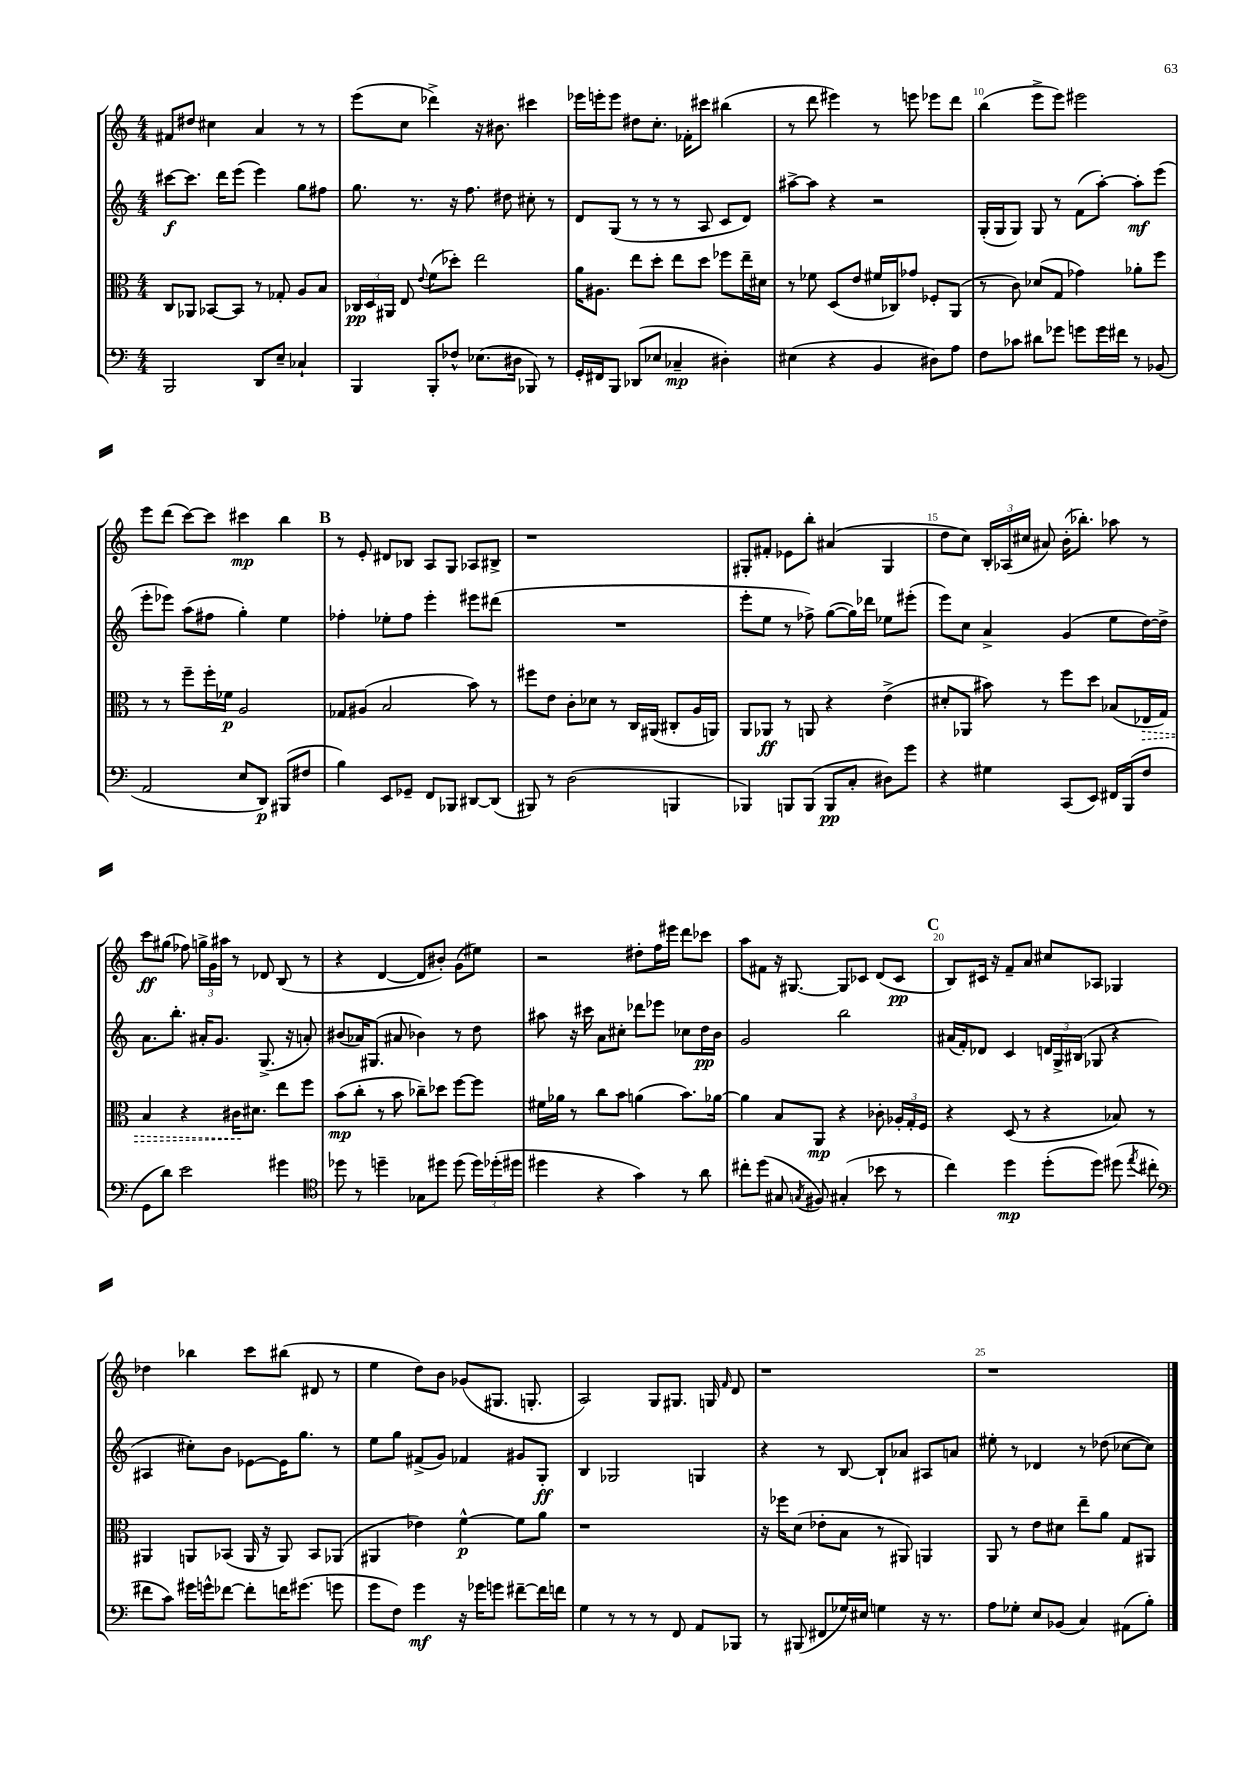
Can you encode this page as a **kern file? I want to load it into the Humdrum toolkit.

**kern	**kern	**kern	**kern
*staff4	*staff3	*staff2	*staff1
*clefF4	*clefC3	*clefG2	*clefG2
*k[]	*k[]	*k[]	*k[]
*M4/4	*M4/4	*M4/4	*M4/4
2BBB/	8C/L	[8ccc#\L	8f#/L
.	8AA-/J	8.ccc#\]J	8dd#/J
.	[8BB-/L	.	4cc#\
.	.	16ddd\LK	.
.	8BB-/]J	(8eee\J	.
8DD/L	8r	4eee\)	4a/
8E~/J	8G-'/	.	.
4C-`/	8A/L	8gg\L	8r
.	8B/J	8ff#\J	8r
=	=	=	=
4BBB/	24C-/LL	8.gg\	(8eee\L
.	24D/	.	.
.	24AA#/JJ	.	.
.	8E/	.	8cc\J
.	.	8.r	.
.	8qqe/	.	.
8BBB'/L	(8f\L	.	4ddd-^\)
8F-^^/J	8dd-'\J)	16r	.
.	.	8.ff\	.
(8.E-\L	2ee\	.	16r
.	.	.	8.b#\
.	.	8dd#\	.
16D#\Jk	.	.	.
8BBB-/)	.	8cc#'\	4ccc#\
8r	.	8r	.
=	=	=	=
16GG'/LL	16a\LK	8d/L	16eee-\LL
16FF#/J	8.A#\J	.	16eee'\J
8BBB/J	.	(8G/J	8eee\J
(8DD-/L	8ee\L	8r	8dd#\L
8E-/J	8dd'\J	8r	8.cc'\J
4C-~/	8ee\L	8r	.
.	.	.	16f-'\LK
.	8dd\J	8A/	8ccc#\J
4D#'\)	8ff-\L	8c/L	(4bb#\
.	16ee~\L	8d/J)	.
.	16d#\JJ	.	.
=	=	=	=
(4E#\	8r	[8aa#^\L	8r
.	8f-\	8aa#\]J	8ddd\
4r	(8D/L	4r	4eee#\)
.	8e/J	.	.
4BB/	16f#/LL	2r	8r
.	16C-/J)	.	.
.	8g-/J	.	8eee\
8D#\L)	8F-'/L	.	8eee-\L
8A\J	(8AA/J	.	8ddd\J
=	=	=	=
8F\L	8r	(16G'/LL	(4bb\
.	.	16G/J	.
8c-\J	8c\)	8G/J)	.
8d#\L	(8d-/L	8G/	8eee^\L
8g-\J	8G/J	8r	8eee\J)
8g\L	4g-\)	(8f\L	2eee#\
16g\L	.	[8aa'\J)	.
16f#\JJ	.	.	.
8r	8a-'\L	8aa'\]L	.
(8BB-/	8ff\J	(8eee\J	.
=	=	=	=
2AA/	8r	8eee'\L	8eee\L
.	8r	8eee-\J)	(8ddd\J
.	8ff~\L	(8aa\L	[8ccc\L)
.	16ff'\L	8ff#\J	8ccc\]J
.	16f-\JJ	.	.
8E/L	2A/	4gg'\)	4ccc#\
8DD/J)	.	.	.
(8BBB#/L	.	4ee\	4bb\
8F#/J	.	.	.
=	=	=	=
4B\)	8G-/L	4ff-'\	8r
.	(8A#/J	.	8e'/
8EE/L	2B/	8ee-'\L	8d#/L
8GG-~/J	.	8ff-\J	8B-/J
8FF/L	.	4eee'\	8A/L
8BBB-/J	.	.	8G/J
[8DD#/L	8b\)	8eee#\L	8A-/L
(8DD#/]J	8r	(8ddd#\J	8B#^/J
=	=	=	=
8BBB#/)	8ff#\L	1r	1r
8r	8e\J	.	.
(2D\	8c'\L	.	.
.	8d-\J	.	.
.	8r	.	.
.	16C/LL	.	.
.	(16AA#/JJ	.	.
4BBB/	8C#'/L	.	.
.	16A/L	.	.
.	16AA/JJ)	.	.
=	=	=	=
4BBB-/)	8AA/L	8eee'\L	8G#'/L
.	8AA-/J	8ee\J	8f#'/J
8BBB/L	8r	8r	8e-\L
(8BBB/J	8AA/	8ff-^\)	8bb'\J
8BBB/L	4r	([8gg\L	(4a#/
8C'/J	.	16gg\]L)	.
.	.	16ddd-\JJ	.
8D#\L)	(4e^\	8ee-\L	4G#/
8g\J	.	(8eee#'\J	.
=	=	=	=
4r	8d#'/L	8eee\L)	8dd\L
.	8AA-/J	8cc\J	8cc\J)
4G#\	8b#\)	4a^/	24B'/LL
.	.	.	(24A-/
.	.	.	24cc#/JJ
.	8r	.	8a#/)
(8CC/L	8ff\L	(4g/	(16b'\LK
.	.	.	8.bb-'\J)
8EE/J)	8dd\J	.	.
16FF#/LL	(8B-/L	8ee\L	8aa-\
(16BBB/J	.	.	.
8F/J	16E-/L	[16dd\L)	8r
.	16G/JJ)	16dd^\]JJ	.
=	=	=	=
8GG\L	4B/	8.a\L	8ccc\L
8d\J)	.	.	(8gg#\J
.	.	8.bb'\J	.
2e\	4r	.	8ff-\)
.	.	16a#'/LK	24gg^\LL
.	.	.	24g\
.	.	8.g/J	.
.	.	.	24aa#\JJ
.	16c#\LK	.	8r
.	8.d#\J	.	.
.	.	(8.G^/	8d-/
4g#\	8ee\L	.	(8B/
.	.	16r	.
.	8ff\J	8a'/)	8r
=	=	=	=
*clefC4	*	*	*
8dd-\	(8b\L	(8b#/L	4r
8r	8cc'\J	16a-/K)	.
.	.	(8.G#/J	.
4dd~\	8r	.	[4d/
.	8b\	8a#/	.
8G-\L	8cc-~\L)	4b-\)	8d/]L
8dd#\J	8dd-\J	.	8b#'/J)
(8dd#\	[8ff\L	8r	(8g\L
24dd#\LL)	8ff\]J	8dd\	8ee#\J)
(24dd-'\	.	.	.
24dd#\JJ	.	.	.
=	=	=	=
4dd#\	16f#\LL	8aa#\	2r
.	16a-\JJ	.	.
.	8r	16r	.
.	.	16ccc#\	.
4r	8cc\L	8a\L	.
.	8b\J	8cc#'\J	.
4g\)	(4a\	8ddd-\L	8dd#'\L
.	.	8eee-\J	16ff\L
.	.	.	16eee#\JJ
8r	8.b\L)	8cc-\L	8ddd\L
8a\	.	16dd\L	8ccc-\J
.	[16a-\Jk	16b\JJ	.
=	=	=	=
8cc#'\L	4a-\]	2g/	8aa\L
(8dd\J	.	.	8f#\J
8G#/	8B/L	.	16r
.	.	.	[8.G#/
8qG/	.	.	.
8F#/)	8AA/J	.	.
(4G#'/	4r	2bb\	8G#/]L
.	.	.	8c-/J
8b-\	8c-'\	.	(8d/L
8r	24A-'/LL	.	8c-/J
.	24G'/	.	.
.	24F/JJ	.	.
=	=	=	=
4cc\)	4r	(16a#/LL	8B/L)
.	.	16f'/J)	.
.	.	8d-/J	16c#/Jk
.	.	.	16r
4dd\	(8D/	4c/	8f~/L
.	8r	.	8a/J
(8dd'\L	4r	24d/LL	8cc#/L
.	.	24G^/	.
.	.	(24B#/JJ	.
8dd\J)	.	8G-/	8A-/J
(8dd#\	8B-/)	4r	4G-/
8qee/	.	.	.
8cc#'\	8r	.	.
=	=	=	=
*clefF4	*	*	*
8f#\L	4AA#/	4A#/	4dd-\
8c\J)	.	.	.
16g#\LL	8AA/L	8cc#'\L)	4bb-\
16g^^\J	.	.	.
[8f-\J	(8BB-/J	8b\J	.
8f-'\]L	16AA/	[8e-\L	8ccc\L
.	16r	.	.
16f\K	8AA/)	16e-\]K	(8bb#\J
(8.g#\J	.	8.gg\J	.
.	8BB-/L	.	8d#/
8g\	(8AA-/J	8r	8r
=	=	=	=
8g\L	4AA#/	8ee\L	4ee\
8F\J)	.	8gg\J	.
4g\	4e-\)	(8f#^/L	8dd\L)
.	.	8g/J)	8b\J
16r	[4f^^\	4f-/	(8g-/L
16g-\LK	.	.	.
8g\J	.	.	8.G#/J
[8f#~\L	8f\]L	8g#/L	.
.	.	.	8.G'/
16f#\]L	8a\J	8G'/J	.
16f\JJ	.	.	.
=	=	=	=
4G\	1r	4B/	2A/)
8r	.	2G-/	.
8r	.	.	.
8r	.	.	8G/L
8FF/	.	.	8.G#/J
8AA/L	.	4G/	.
.	.	.	16G/
.	.	.	16qqf/
8BBB-/J	.	.	8d/
=	=	=	=
8r	16r	4r	1r
.	16ff-\LK	.	.
(8BBB#/	(8d\J	.	.
8FF#/L	8e-'\L	8r	.
16G-/L)	8B\J	[8B/	.
16E#/JJ	.	.	.
4G\	8r	8B`/]L	.
.	8AA#/)	8a-/J	.
16r	4AA/	8A#/L	.
8.r	.	.	.
.	.	8a/J	.
=	=	=	=
8A\L	8AA/	8ee#'\	1r
8G-'\J	8r	8r	.
8E/L	8e\L	4d-/	.
(8BB-/J	8d#\J	.	.
4C/)	8ee~\L	8r	.
.	8a\J	(8dd-\	.
(8AA#\L	8G/L	[8cc-\L	.
8B'\J)	8AA#/J	8cc-\]J)	.
==	==	==	==
*-	*-	*-	*-
